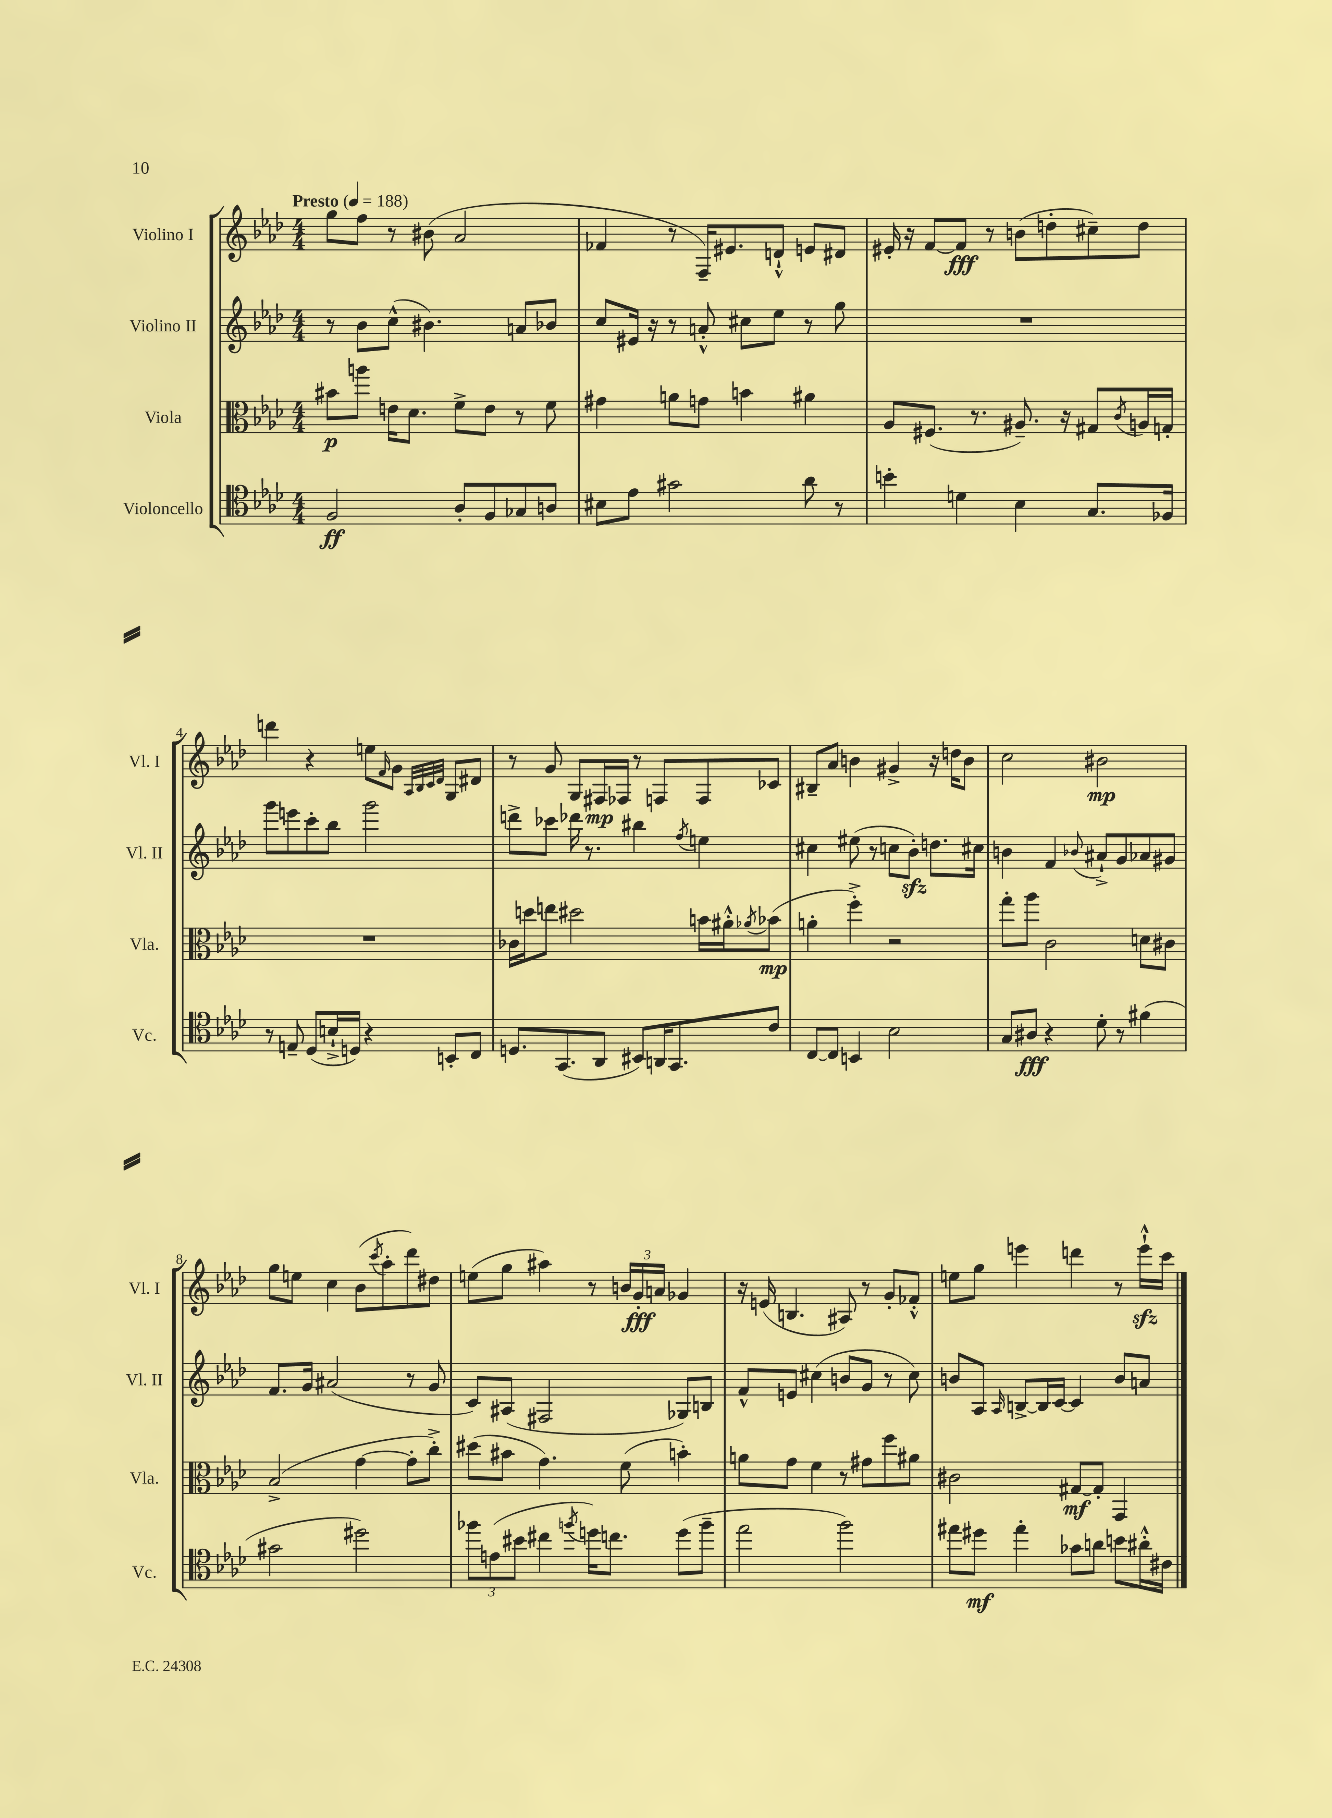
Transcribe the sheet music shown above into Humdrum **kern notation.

**kern	**dynam	**kern	**dynam	**kern	**kern	**dynam
*part4	*part4	*part3	*part3	*part2	*part1	*part1
*staff4	*staff4	*staff3	*staff3	*staff2	*staff1	*staff1
*I"Violoncello	*	*I"Viola	*	*I"Violino II	*I"Violino I	*
*I'Vc.	*	*I'Vla.	*	*I'Vl. II	*I'Vl. I	*
*clefC4	*	*clefC3	*	*clefG2	*clefG2	*
*k[b-e-a-d-]	*	*k[b-e-a-d-]	*	*k[b-e-a-d-]	*k[b-e-a-d-]	*
*M4/4	*	*M4/4	*	*M4/4	*M4/4	*
*MM188	*	*MM188	*	*MM188	*MM188	*
=1	=1	=1	=1	=1	=1	=1
!	!	!	!	!	!LO:TX:a:B:t=Presto	!
2F/	ff	8b#X\L	p	8r	8gg\L	.
.	.	8aan\J	.	8b-\L	8ff\J	.
.	.	16en\KL	.	(8cc^^\J	8r	.
.	.	8.d-\J	.	.	.	.
.	.	.	.	4.b#X\)	(8b#X\	.
8A-'/L	.	8f^\L	.	.	2a-/	.
8F/	.	8e\J	.	.	.	.
8G-X/	.	8r	.	8an/L	.	.
8An/J	.	8f\	.	8b-X/J	.	.
=2	=2	=2	=2	=2	=2	=2
8B#X\L	.	4g#X\	.	8cc/L	4f-X/	.
8e-\J	.	.	.	16e#X/Jk	.	.
.	.	.	.	16r	.	.
2g#X\	.	8an\L	.	8r	8r	.
.	.	8gn\J	.	8an'^^/	16F~/KL)	.
.	.	.	.	.	8.e#X/	.
.	.	4bn\	.	8cc#X\L	.	.
.	.	.	.	8ee-\J	8dn`^^/J	.
8a-\	.	4a#X\	.	8r	8en/L	.
8r	.	.	.	8gg\	8d#X/J	.
=3	=3	=3	=3	=3	=3	=3
4bn'\	.	8A-/L	.	1r	16e#X'/	.
.	.	.	.	.	16r	.
.	.	(8.F#X/J	.	.	[8f/L	.
4dn\	.	.	.	.	8f/J]	fff
.	.	8.r	.	.	.	.
.	.	.	.	.	8r	.
4B-\	.	8.A#X~/)	.	.	(8bn\L	.
.	.	.	.	.	8ddn'\	.
.	.	16r	.	.	.	.
8.G/L	.	8G#X/L	.	.	8cc#X~\)	.
.	.	8qc/	.	.	.	.
.	.	16An/L	.	.	8dd\J	.
16F-X/Jk	.	16Gn'/JJ	.	.	.	.
!!LO:LB:g=z
=4	=4	=4	=4	=4	=4	=4
8r	.	1r	.	8ggg\L	4dddn\	.
8En~/	.	.	.	8eeen\	.	.
(8D-/L	.	.	.	8ccc'\	4r	.
16Bn`^/L	.	.	.	8bb-\J	.	.
16Dn/JJ)	.	.	.	.	.	.
4r	.	.	.	2ggg\	8een\L	.
.	.	.	.	.	16qqf/	.
.	.	.	.	.	8g\J	.
.	.	.	.	.	32qqA-/LLL	.
.	.	.	.	.	32qqB-/	.
.	.	.	.	.	32qqc/	.
.	.	.	.	.	32qqd-/JJJ	.
8BBn'/L	.	.	.	.	8G/L	.
8C/J	.	.	.	.	8d#X/J	.
=5	=5	=5	=5	=5	=5	=5
8.Dn/L	.	16c-X\LL	.	8dddn^\L	8r	.
.	.	16ddn\J	.	.	.	.
.	.	8een\J	.	8ccc-X\J	8g/	.
(8.GG/	.	.	.	.	.	.
.	.	2dd#X\	.	16ddd-X\	8G/L	.
.	.	.	.	8.r	.	.
8AA-/J	.	.	.	.	16F#X/L	mp
.	.	.	.	.	16F-X/JJ	.
8BB#X/L)	.	.	.	4bb#X\	8r	.
16AAn/K	.	.	.	.	8Fn/L	.
8.GG/	.	.	.	.	.	.
.	.	.	.	8qff/	.	.
.	.	16bn\LL	.	4een\	8F/	.
.	.	16a#X'^^\J	.	.	.	.
.	.	8qa-X/	.	.	.	.
8c/J	.	(8b-X\J	mp	.	8c-X/J	.
=6	=6	=6	=6	=6	=6	=6
[8C/L	.	4an'\	.	4cc#X\	8B#X~/L	.
8C/J]	.	.	.	.	8a-/J	.
4BBn/	.	4ff'^\)	.	(8ee#X\	4bn\	.
.	.	.	.	8r	.	.
2B-\	.	2r	.	8ccn\L	4g#X^/	.
.	.	.	.	8b-zz'\J)	.	.
.	.	.	.	8.ddn\L	16r	.
.	.	.	.	.	16ddn\KL	.
.	.	.	.	.	8b\J	.
.	.	.	.	16cc#X\Jk	.	.
=7	=7	=7	=7	=7	=7	=7
8G/L	.	8gg'\L	.	4bn\	2cc\	.
8A#X/J	fff	8aa-\J	.	.	.	.
4r	.	2c\	.	4f/	.	.
.	.	.	.	8qqb-X/	.	.
8d-'\	.	.	.	8a#X`^/L	2b#X\	mp
8r	.	.	.	8g/	.	.
(4f#X\	.	8dn\L	.	8a-X/	.	.
.	.	8c#X\J	.	8g#X/J	.	.
!!LO:LB:g=z
=8	=8	=8	=8	=8	=8	=8
2g#X\	.	(2B-^/	.	8.f/L	8gg\L	.
.	.	.	.	.	8een\J	.
.	.	.	.	16g/Jk	.	.
.	.	.	.	(2a#X/	4cc\	.
2dd#X\)	.	[4g\	.	.	(8b-\L	.
.	.	.	.	.	8qccc/	.
.	.	.	.	.	8aa-'\	.
.	.	8g'\L]	.	8r	8ddd-\)	.
.	.	8cc'^\J)	.	8g/	8dd#X\J	.
=9	=9	=9	=9	=9	=9	=9
12ff-X\L	.	(8dd#X\L	.	8c/L)	(8een\L	.
(12en\	.	.	.	.	.	.
.	.	8b#X\J	.	(8A#X/J	8gg\J	.
12b#X\J	.	.	.	.	.	.
4cc#X\	.	4.g\)	.	2F#X/	4aa#X\)	.
8qffn/	.	.	.	.	.	.
16ddn\KL)	.	.	.	.	8r	.
8.ccn\J	.	.	.	.	.	.
.	.	(8f\	.	.	24bn/LL	.
.	.	.	.	.	24g'/	fff
.	.	.	.	.	24an/JJ	.
(8dd\L	.	4bn'\)	.	8G-X/L)	4g-X/	.
8ff~\J	.	.	.	8Bn/J	.	.
=10	=10	=10	=10	=10	=10	=10
2ee-\	.	8an\L	.	8f^^/L	16r	.
.	.	.	.	.	(16en/	.
.	.	8g\J	.	8en/J	4.Bn/	.
.	.	4f\	.	(4cc#X\	.	.
2ff\)	.	8r	.	8bn/L	8A#X/)	.
.	.	8g#X\L	.	8g/J	8r	.
.	.	8ff\	.	8r	8g'/L	.
.	.	8a#X\J	.	8cc#\)	8f-X'^^/J	.
=11	=11	=11	=11	=11	=11	=11
8ee#X\L	.	2c#X\	.	8bn/L	8een\L	.
8dd#X\J	mf	.	.	8A-/J	8gg\J	.
.	.	.	.	16qqA-/	.	.
4ee#'\	.	.	.	[8Bn^/L	4eeen\	.
.	.	.	.	16B/L]	.	.
.	.	.	.	[16c/JJ	.	.
8g-X\L	.	[8G#X/L	mf	4c/]	4dddn\	.
8an\J	.	8G#'/J]	.	.	.	.
8bn\L	.	4GG/	.	8b/L	8r	.
16a#X'^^\L	.	.	.	8an/J	16eeezz`^^\LL	.
16c#X\JJ	.	.	.	.	16ccc\JJ	.
==	==	==	==	==	==	==
*-	*-	*-	*-	*-	*-	*-
